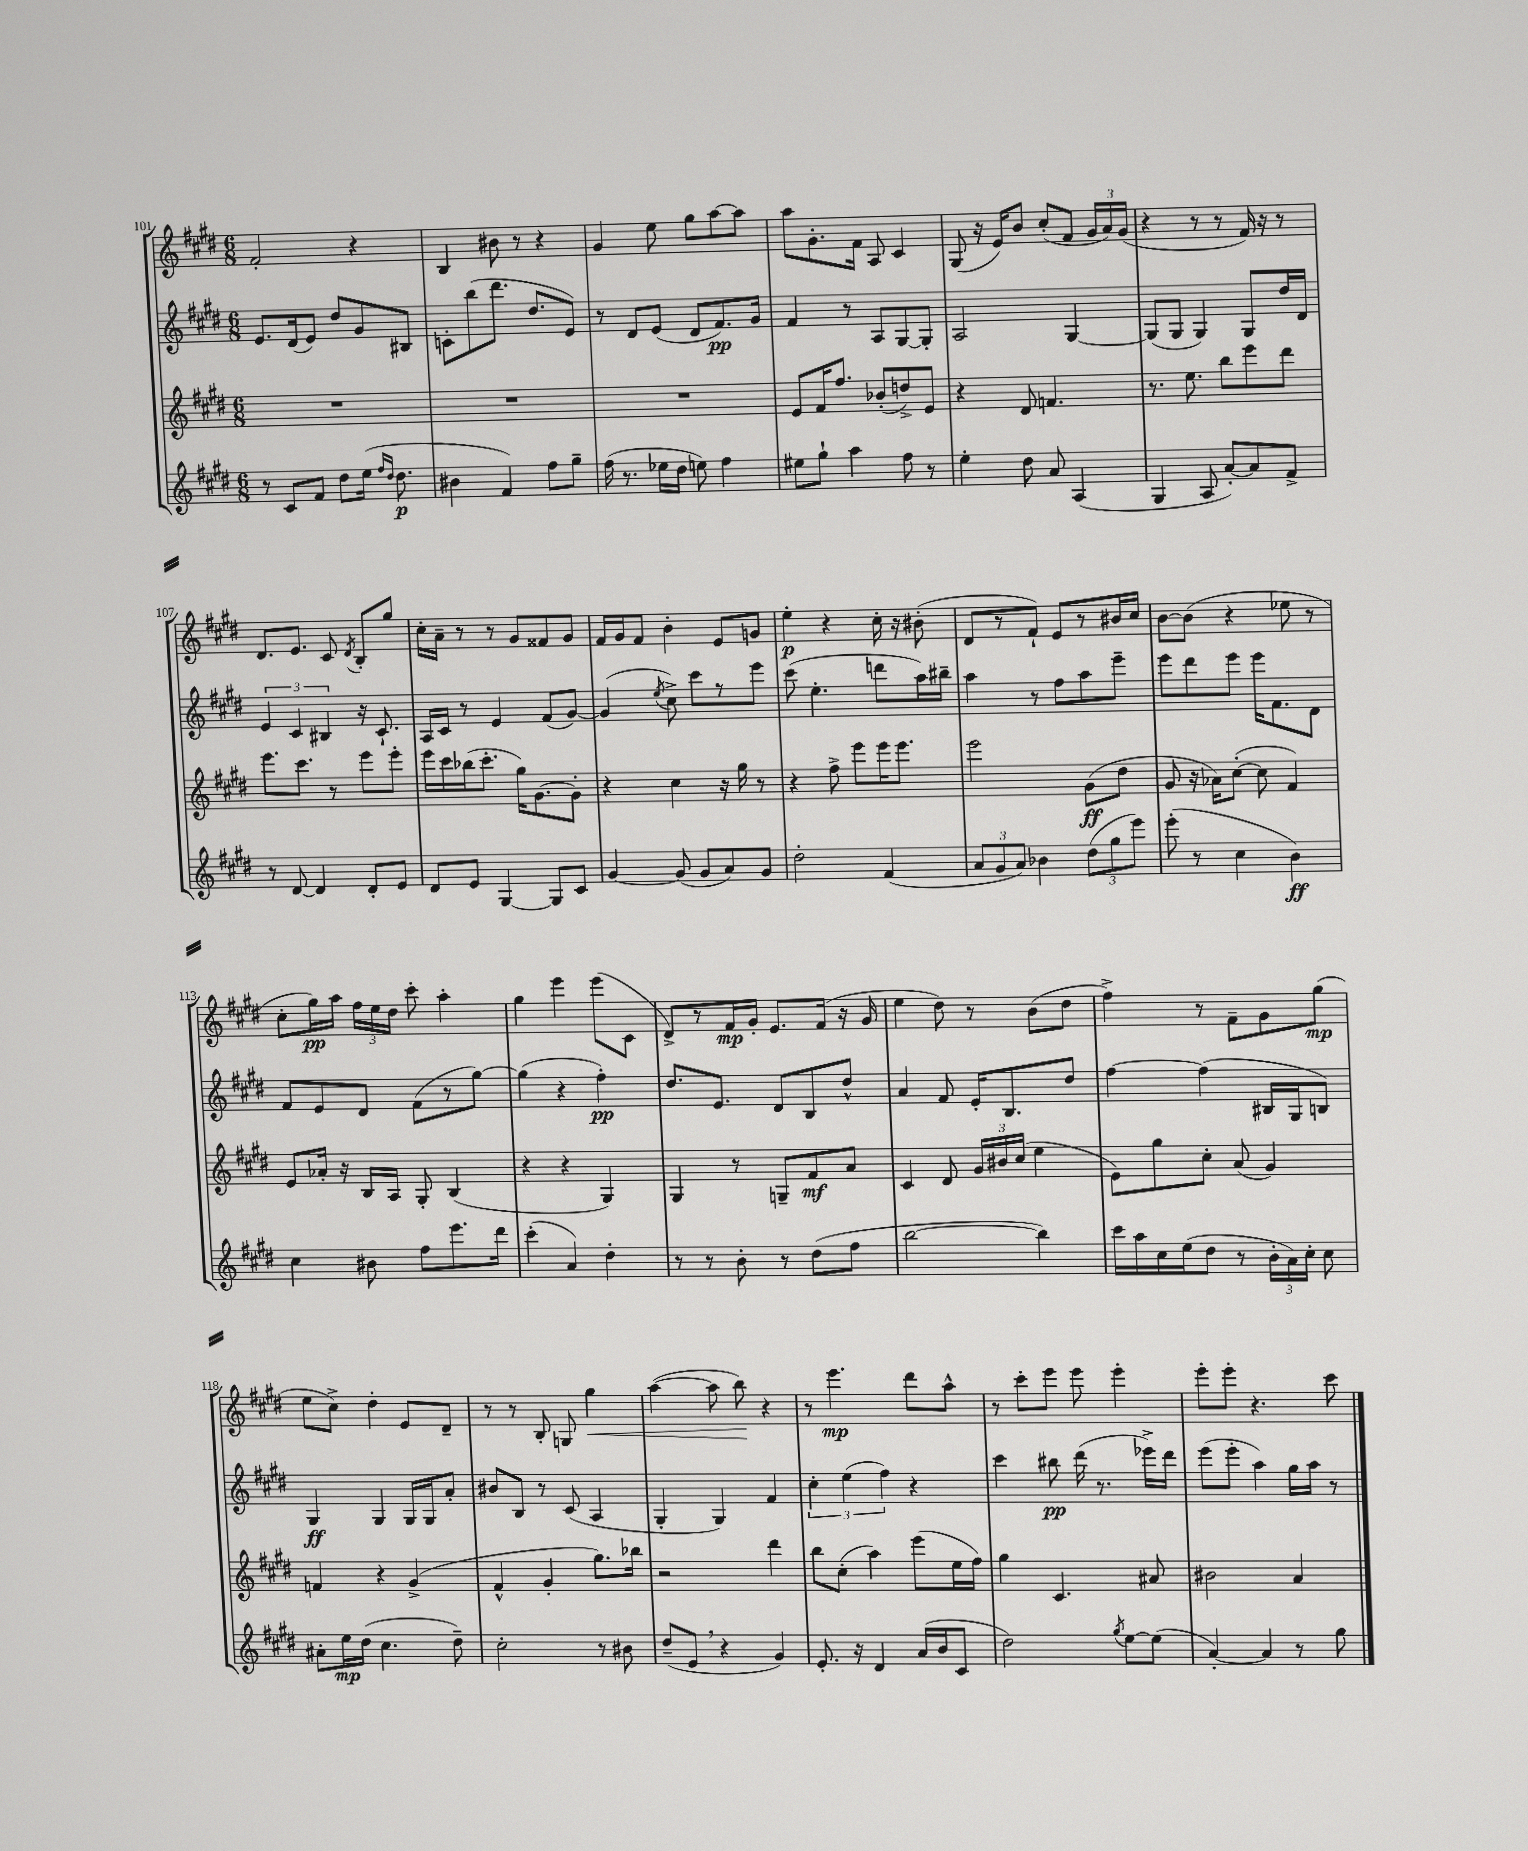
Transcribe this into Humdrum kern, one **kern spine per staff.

**kern	**kern	**kern	**kern
*staff4	*staff3	*staff2	*staff1
*clefG2	*clefG2	*clefG2	*clefG2
*k[f#c#g#d#]	*k[f#c#g#d#]	*k[f#c#g#d#]	*k[f#c#g#d#]
*M6/8	*M6/8	*M6/8	*M6/8
8r	2.r	8.e/L	2f#'/
8c#/L	.	.	.
.	.	(16d#/k	.
8f#/J	.	8e/J)	.
8dd#\L	.	8dd#/L	.
(16ee\Jk	.	8g#/	4r
16qqff#/LL	.	.	.
16qqdd#/JJ	.	.	.
8.dd#\	.	.	.
.	.	8B#/J	.
=	=	=	=
4b#\	2.r	8c'\L	4B/
.	.	(8bb\	.
4f#/)	.	8.ddd#\J	8b#\
.	.	.	8r
.	.	8.dd#/L	.
8ff#\L	.	.	4r
8gg#~\J	.	8e/J)	.
=	=	=	=
(16ff#\	2.r	8r	4g#/
8.r	.	.	.
.	.	8d#/L	.
16ee-\LL	.	(8e/J	8ee\
16dd#\JJ	.	.	.
8ee\)	.	8d#/L	8gg#\L
4ff#\	.	8.f#/)	[8aa\
.	.	.	8aa\]J
.	.	16g#/Jk	.
=	=	=	=
8ee#\L	8e/L	4f#/	8aa\L
8gg#`\J	16f#/K	.	8.g#'\
.	8.ff#/J	.	.
4aa\	.	8r	.
.	.	.	16f#\Jk
.	(8b-'/L	8A/L	8A/
8ff#\	8dd^/)	[8G#/	4c#/
8r	8e/J	8G#'/]J	.
=	=	=	=
4ee'\	4r	2A/	(8G#/
.	.	.	16r
.	.	.	16e/LK)
8dd#\	8d#/	.	8b/J
8a/	4.f/	.	(8cc#'/L
(4A/	.	[4G#/	8f#/J
.	.	.	24g#/LL
.	.	.	24a/)
.	.	.	(24g#/JJ
=	=	=	=
4G#/	8.r	(8G#/]L	4r
.	.	8G#/J	.
.	8.ee\	.	.
8A/	.	4G#/)	8r
[8a'/L)	8bb\L	.	8r
8a/]	8eee\	8G#/L	16f#/)
.	.	.	16r
8f#^/J	8ddd#\J	16dd#/L	8r
.	.	16d#/JJ	.
=	=	=	=
8r	8.eee\L	6e/	8.d#/L
[8d#/	.	.	.
.	.	6c#/	.
.	8.ccc#\J	.	8.e/J
4d#/]	.	.	.
.	.	6B#/	.
.	8r	.	8c#/
.	.	.	8qd#/
8d#'/L	8eee\L	16r	8B'/L
.	.	8.c#`/	.
8e/J	8eee'\J	.	8gg#/J
=	=	=	=
8d#/L	16eee\LL	16A/LL	16cc#'\LL
.	16ccc#\	16c#/JJ	16a~\JJ
8e/J	(16bb-\J	8r	8r
.	8.ccc#'\J	.	.
[4G#/	.	4e/	8r
.	16gg#\LK)	.	8g#/L
.	[8.g#\	.	.
8G#/]L	.	(8f#/L	8f##/
8c#/J	8g#'\]J	[8g#/J)	8g#/J
=	=	=	=
[4g#/	4r	(4g#/]	16f#/LL
.	.	.	16g#/J
.	.	.	8f#/J
.	.	8qee/	.
(8g#/]	4cc#\	8cc#^\)	4b'\
8g#/L	.	8ccc#\L	.
8a/)	16r	8r	8e/L
.	16gg#\	.	.
8g#/J	8r	8eee\J	8g/J
=	=	=	=
2dd#'\	4r	(8ccc#\	4ee'\
.	.	4.ee'\	.
.	8ff#^\	.	4r
.	8eee\L	.	.
(4f#/	16eee\K	8ddd\L	16cc#'\
.	8.eee\J	.	16r
.	.	16aa\L)	(8b#'\
.	.	16bb#~\JJ	.
=	=	=	=
12a/L	2eee\	4aa\	8d#/L
12g#/	.	.	.
.	.	.	8r
12a/J)	.	.	.
4b-\	.	8r	8f#`/J)
.	.	8ff#\L	8e/L
(12dd#\L	(8g#\L	8aa\	8r
12gg#\	.	.	.
.	8dd#\J	8eee~\J	16b#/L
12eee\J)	.	.	.
.	.	.	16cc#/JJ
=	=	=	=
(8eee'\	8g#/	8eee\L	[8b\L
8r	16r	8ddd#\	(8b\]J
.	16a-\LK)	.	.
4cc#\	([8cc#'\J	8eee\J	4r
.	8cc#\]	16eee\LK	.
.	.	8.f#\	.
4b\)	4f#/)	.	8ee-\
.	.	8d#\J	8r
=	=	=	=
4cc#\	8e/L	8f#/L	8cc#'\L
.	16a-'/Jk	8e/	16gg#\L)
.	16r	.	16aa\JJ
8b#\	16B/LL	8d#/J	24ff#\LL
.	.	.	24ee\
.	16A/JJ	.	.
.	.	.	24dd#\JJ
8ff#\L	8G#'/	(8f#\L	8ccc#'\
8.eee\	(4B/	8r	4aa'\
.	.	[8gg#\J)	.
16ddd#\Jk	.	.	.
=	=	=	=
(4ccc#'\	4r	(4gg#\]	4gg#\
4a/)	4r	4r	4eee\
4dd#'\	4G#/)	4ff#'\)	(8eee\L
.	.	.	8c#\J
=	=	=	=
8r	4G#/	8.dd#/L	8d#^/L)
8r	.	.	8r
.	.	8.e/J	.
8b'\	8r	.	16f#/L
.	.	.	16g#'/JJ
8r	8G~/L	8d#/L	8.e/L
(8dd#\L	8f#/	8B/	.
.	.	.	(16f#/Jk
8ff#\J	8a/J	8dd#^^/J	16r
.	.	.	16g#/
=	=	=	=
[2bb\	4c#/	4a/	4ee\
.	8d#/	8f#/	8dd#\)
.	24g#/LL	16e'/LK	8r
.	24b#/	.	.
.	.	8.B/	.
.	(24cc#/JJ	.	.
4bb\])	4ee\	.	(8b\L
.	.	8dd#/J	8dd#\J
=	=	=	=
16ccc#\LL	8e\L)	[4ff#\	4ff#^\)
16aa\	.	.	.
16cc#\	8gg#\	.	.
(16ee\J	.	.	.
8dd#\J	8cc#'\J	(4ff#\]	8r
8r	(8a/	.	8f#~\L
24b'\LL	4g#/)	16B#/LL	8g#\
24a\)	.	.	.
.	.	16G#/J	.
24cc#'\JJ	.	.	.
8cc#\	.	8B/J)	(8gg#\J
=	=	=	=
8a#'\L	4f/	4G#/	8ee\L
16ee\L	.	.	8cc#^\J)
(16dd#\JJ	.	.	.
4.cc#\	4r	4G#/	4dd#'\
.	(4g#^/	16G#/LL	8e/L
.	.	16G#/J	.
8dd#~\)	.	8a'/J	8d#~/J
=	=	=	=
2cc#'\	4f#^^/	8b#/L	8r
.	.	8B/J	8r
.	4g#'/	8r	8B'/
.	.	(8c#/	8G/
8r	8.gg#\L)	4A/	4gg#\
8b#\	.	.	.
.	16bb-\Jk	.	.
=	=	=	=
(8dd#~/L	2r	4G#'/	([4aa\
8e/J	.	.	.
4r	.	4G#/)	8aa\]
.	.	.	8bb\)
4g#/)	4ddd#\	4f#/	4r
=	=	=	=
8.e'/	8bb\L	6cc#'\	8r
.	(8cc#'\J	.	4.eee\
.	.	(6ee\	.
16r	.	.	.
4d#/	4aa\)	.	.
.	.	6ff#\)	.
(16a/LL	(8eee\L	4r	8ddd#\L
16b/J	.	.	.
8c#/J	16ee\L	.	8aa^^\J
.	16ff#\JJ)	.	.
=	=	=	=
2dd#\)	4gg#\	4ccc#\	8r
.	.	.	8ccc#'\L
.	4.c#/	8bb#\	8eee\J
.	.	(16ddd#\	8eee\
.	.	8.r	.
8qgg#/	.	.	.
[8ee\L	.	.	4eee'\
(8ee\]J	8a#/	16eee-^\LL)	.
.	.	16ddd#\JJ	.
=	=	=	=
[4a'/)	2b#\	(8eee\L	8eee'\L
.	.	8eee'\J	8eee'\J
4a/]	.	4aa\)	4.r
8r	4a/	16gg#\LL	.
.	.	16aa\JJ	.
8gg#\	.	8r	8ccc#\
==	==	==	==
*-	*-	*-	*-
